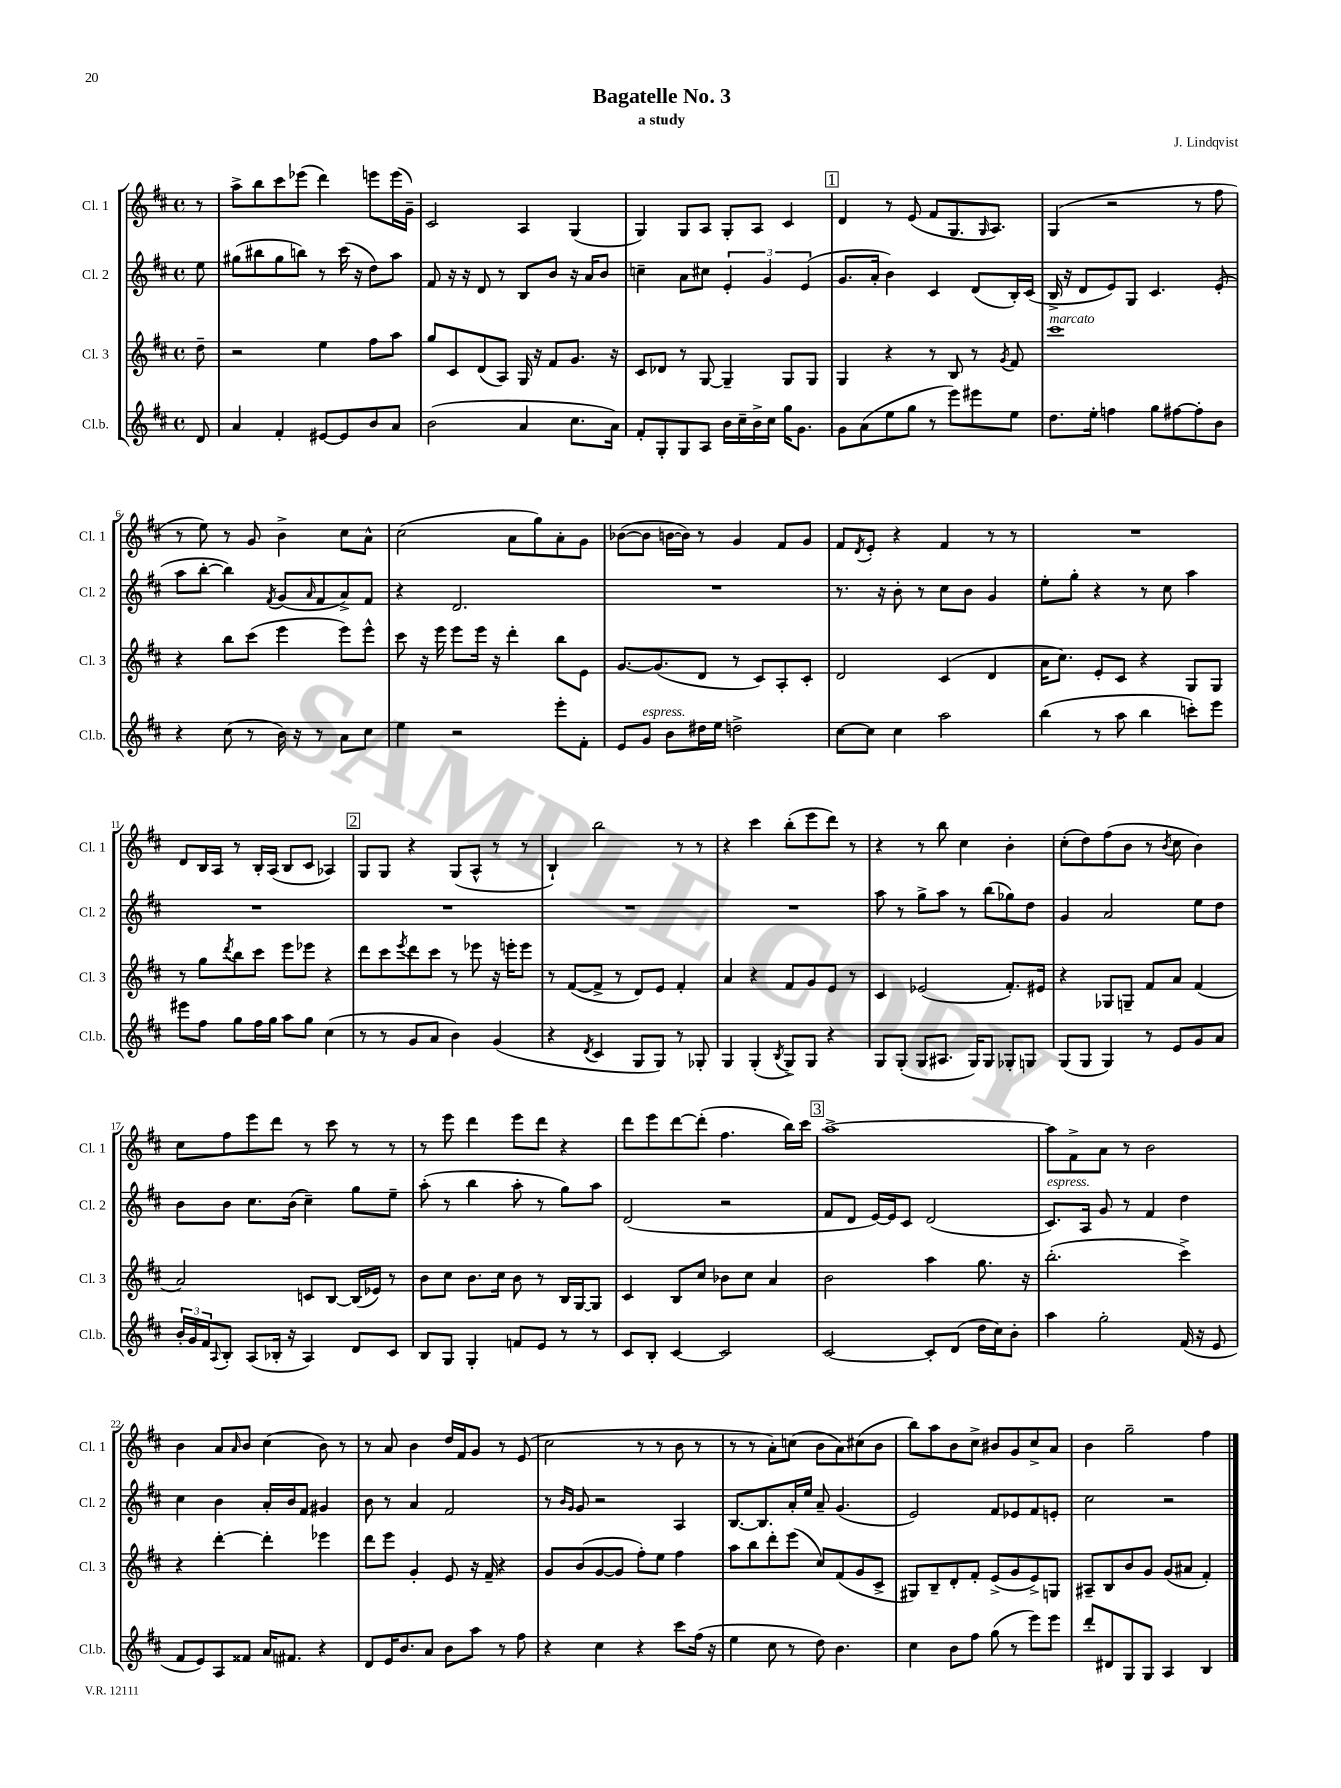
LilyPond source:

\header { title = "Bagatelle No. 3" composer = "J. Lindqvist" subtitle = "a study" }
<<
\new StaffGroup <<
\new Staff = "s0" \with { instrumentName = "Cl. 1" shortInstrumentName = "Cl. 1" } {
    \clef treble \key d \major \defaultTimeSignature \time 4/4 \partial 8
    r8 |
    a''8-> b''8 cis'''8 ees'''8( d'''4) e'''8 e'''16( g'16--) |
    cis'2 a4 g4( |
    g4) g8 a8 g8-. a8 cis'4 |
    \mark \markup { \box "1" } d'4 r8 e'8( fis'8 g8. \grace { g16 } a8.) |
    g4( r2 r8 fis''8 |
    r8 e''8) r8 g'8 b'4-> cis''8 a'8-^ |
    cis''2( a'8 g''8) a'8-. g'8 |
    bes'8~( bes'8 b'16~ b'16) r8 g'4 fis'8 g'8 |
    fis'8 \acciaccatura { d'8 } e'8-. r4 fis'4 r8 r8 |
    R1 |
    d'8 b16 a16 r8 b16-. a16( b8 cis'8 aes4) |
    \mark \markup { \box "2" } g8 g8 r4 g8( a8-^ r8 r8 |
    b4-!) b''2 r8 r8 |
    r4 cis'''4 b''8-.( e'''8 d'''8) r8 |
    r4 r8 b''8 cis''4 b'4-. |
    cis''8-.( d''8) fis''8( b'8 r8 \acciaccatura { b'8 } cis''8 b'4) |
    cis''8 fis''8 e'''8 d'''8 r8 cis'''8 r8 r8 |
    r8 e'''8 d'''4 e'''8 d'''8 r4 |
    d'''8 e'''8 d'''8~ d'''8-.( fis''4. b''16) cis'''16 |
    \mark \markup { \box "3" } a''1~-> |
    a''8 fis'8-> a'8 r8 b'2 |
    b'4 a'8 \grace { a'16 } b'8 cis''4( b'8) r8 |
    r8 a'8 b'4 d''16 fis'16 g'8 r8 e'8( |
    cis''2 r8 r8 b'8 r8 |
    r8 r8 a'8-.) c''8( b'8 a'8) cis''8( b'8 |
    b''8) a''8 b'8 cis''8-> bis'8 g'8 cis''8-> a'8 |
    b'4 g''2-- fis''4 \bar "|." |
}
\new Staff = "s1" \with { instrumentName = "Cl. 2" shortInstrumentName = "Cl. 2" } {
    \clef treble \key d \major \defaultTimeSignature \time 4/4 \partial 8
    e''8 |
    gis''8( bis''8 gis''8 b''8) r8 cis'''16( r16 d''8) a''8 |
    fis'8 r16 r16 d'8 r8 b8 b'8 r16 a'16 b'8 |
    c''4-- a'8 cis''8 \tuplet 3/2 { e'4-. g'4 e'4( } |
    \mark \markup { \box "1" } g'8. a'16-. b'4) cis'4 d'8( b16-.) cis'16( |
    b16-> r16 d'8 e'8) g8 cis'4. e'8-.( |
    a''8 b''8~-. b''4) \acciaccatura { fis'8 } g'8( \grace { a'16 } fis'8 a'8->) fis'8 |
    r4 d'2. |
    R1 |
    r8. r16 b'8-. r8 cis''8 b'8 g'4 |
    e''8-. g''8-. r4 r8 cis''8 a''4 |
    R1 |
    \mark \markup { \box "2" } R1 |
    R1 |
    R1 |
    a''8 r8 g''8-> a''8 r8 b''8( ges''8) d''8 |
    g'4 a'2 e''8 d''8 |
    b'8 b'8 cis''8. b'16( cis''4--) g''8 e''8-- |
    a''8-.( r8 b''4 a''8-. r8 g''8) a''8 |
    d'2( r2 |
    \mark \markup { \box "3" } fis'8 d'8 e'16~) e'16 cis'8 d'2( |
    cis'8.^\markup { \italic "espress." }) a16 g'8 r8 fis'4 d''4 |
    cis''4 b'4 a'16-. b'16 fis'8 gis'4 |
    b'8 r8 a'4 fis'2 |
    r8 \grace { b'16 g'16 } g'8 r2 a4 |
    b8.~ b8. a'16-. e''16 a'8-- g'4.( |
    e'2) fis'8 ees'8 fis'8 e'8-. |
    cis''2 r2 \bar "|." |
}
\new Staff = "s2" \with { instrumentName = "Cl. 3" shortInstrumentName = "Cl. 3" } {
    \clef treble \key d \major \defaultTimeSignature \time 4/4 \partial 8
    d''8-- |
    r2 e''4 fis''8 a''8 |
    g''8 cis'8 d'8( a8) g16 r16 fis'8 g'8. r16 |
    cis'8 des'8 r8 g8~ g4-- g8 g8 |
    \mark \markup { \box "1" } g4 r4 r8 b8 r8 \acciaccatura { g'8 } fis'8 |
    cis'''1^\markup { \italic "marcato" } |
    r4 b''8 cis'''8( e'''4 e'''8) e'''8-^ |
    cis'''8 r16 e'''16 e'''8 e'''16 r16 d'''4-. b''8 e'8 |
    g'8.~ g'8.( d'8 r8 cis'8) a8-. cis'8-. |
    d'2 cis'4( d'4 |
    a'16 cis''8.) e'8-. cis'8 r4 g8 g8 |
    r8 g''8 \acciaccatura { d'''8 } b''8 cis'''8 e'''8 ees'''8 r4 |
    \mark \markup { \box "2" } d'''8 cis'''8 \acciaccatura { e'''8 } d'''8 cis'''8 r8 ees'''8 r16 e'''16-. e'''8 |
    r8 fis'8~( fis'8-> r8 d'8) e'8 fis'4-. |
    a'4 r4 fis'8 g'8 e'8 r8 |
    cis'4 ees'2( fis'8.-.) eis'16 |
    r4 ges8 g8-- fis'8 a'8 fis'4( |
    a'2) c'8 b8~ b16( ees'16) r8 |
    b'8 cis''8 b'8. cis''16 b'8 r8 b16 g16~ g8 |
    cis'4 b8 cis''8 bes'8 cis''8 a'4 |
    \mark \markup { \box "3" } b'2 a''4 g''8. r16 |
    b''2.-.( cis'''4->) |
    r4 d'''4~-. d'''4-. ees'''4 |
    d'''8 e'''8 g'4-. e'8 r16 fis'16-- r4 |
    g'8 b'8( g'8~ g'8 fis''8-.) e''8 fis''4 |
    a''8 b''8 d'''8-. e'''8( cis''8) fis'8( g'8 cis'8-> |
    gis8) b8-- d'8-. fis'8-. e'8->( g'8 e'8->) g8 |
    ais8-- b8 b'8 g'8 g'8( ais'8 fis'4-.) \bar "|." |
}
\new Staff = "s3" \with { instrumentName = "Cl.b." shortInstrumentName = "Cl.b." } {
    \clef treble \key d \major \defaultTimeSignature \time 4/4 \partial 8
    d'8 |
    a'4 fis'4-. eis'8~ eis'8 b'8 a'8 |
    b'2( a'4 cis''8. a'16) |
    fis'8-. g8-. g8 a8 b'16 cis''16-- b'16-> cis''16 g''16 g'8. |
    \mark \markup { \box "1" } g'8 a'8( e''8 g''8 r8 e'''8) eis'''8 e''8 |
    d''8. e''16-. f''4 g''8 fis''8~ fis''8-. b'8 |
    r4 cis''8( r8 b'16) r16 r8 a'8 cis''8 |
    e''4 r2 e'''8-. fis'8-. |
    e'8 g'8^\markup { \italic "espress." } b'8 dis''16 e''16 d''2-> |
    cis''8~ cis''8 cis''4 a''2 |
    b''4( r8 a''8 b''4 c'''8-.) e'''8 |
    eis'''8 fis''8 g''8 fis''16 g''16 a''8 g''8 cis''4( |
    \mark \markup { \box "2" } r8 r8 g'8 a'8 b'4) g'4( |
    r4 \acciaccatura { d'8 } cis'4 g8 g8) r8 ges8-. |
    g4 g4-.( \acciaccatura { b8 } g8->) g8 r4 |
    g8 g8-.( g8 ais8. g16) g8 ges8-. g8 |
    g8( g8 g4) r8 e'8 g'8 a'8 |
    \tuplet 3/2 { b'16-. g'16 fis'16 } \appoggiatura { a8 } b8-. a8( bes16-. r16 a4) d'8 cis'8 |
    b8 g8 g4-. f'8 e'8 r8 r8 |
    cis'8 b8-. cis'4~ cis'2 |
    \mark \markup { \box "3" } cis'2~ cis'8-. d'8( d''16 cis''16) b'8-. |
    a''4 g''2-. fis'16( r16 e'8 |
    fis'8 e'8) a8 fisis'8 a'16 fis'8. r4 |
    d'8 e'16 b'8. a'8 b'8 a''8 r8 fis''8 |
    r4 cis''4 r4 cis'''8 fis''16( r16 |
    e''4 cis''8 r8 d''8) b'4. |
    cis''4 b'8 fis''8 g''8( r8 e'''8) e'''8 |
    d'''8-. dis'8 g8 g8 a4 b4 \bar "|." |
}
>>
>>
